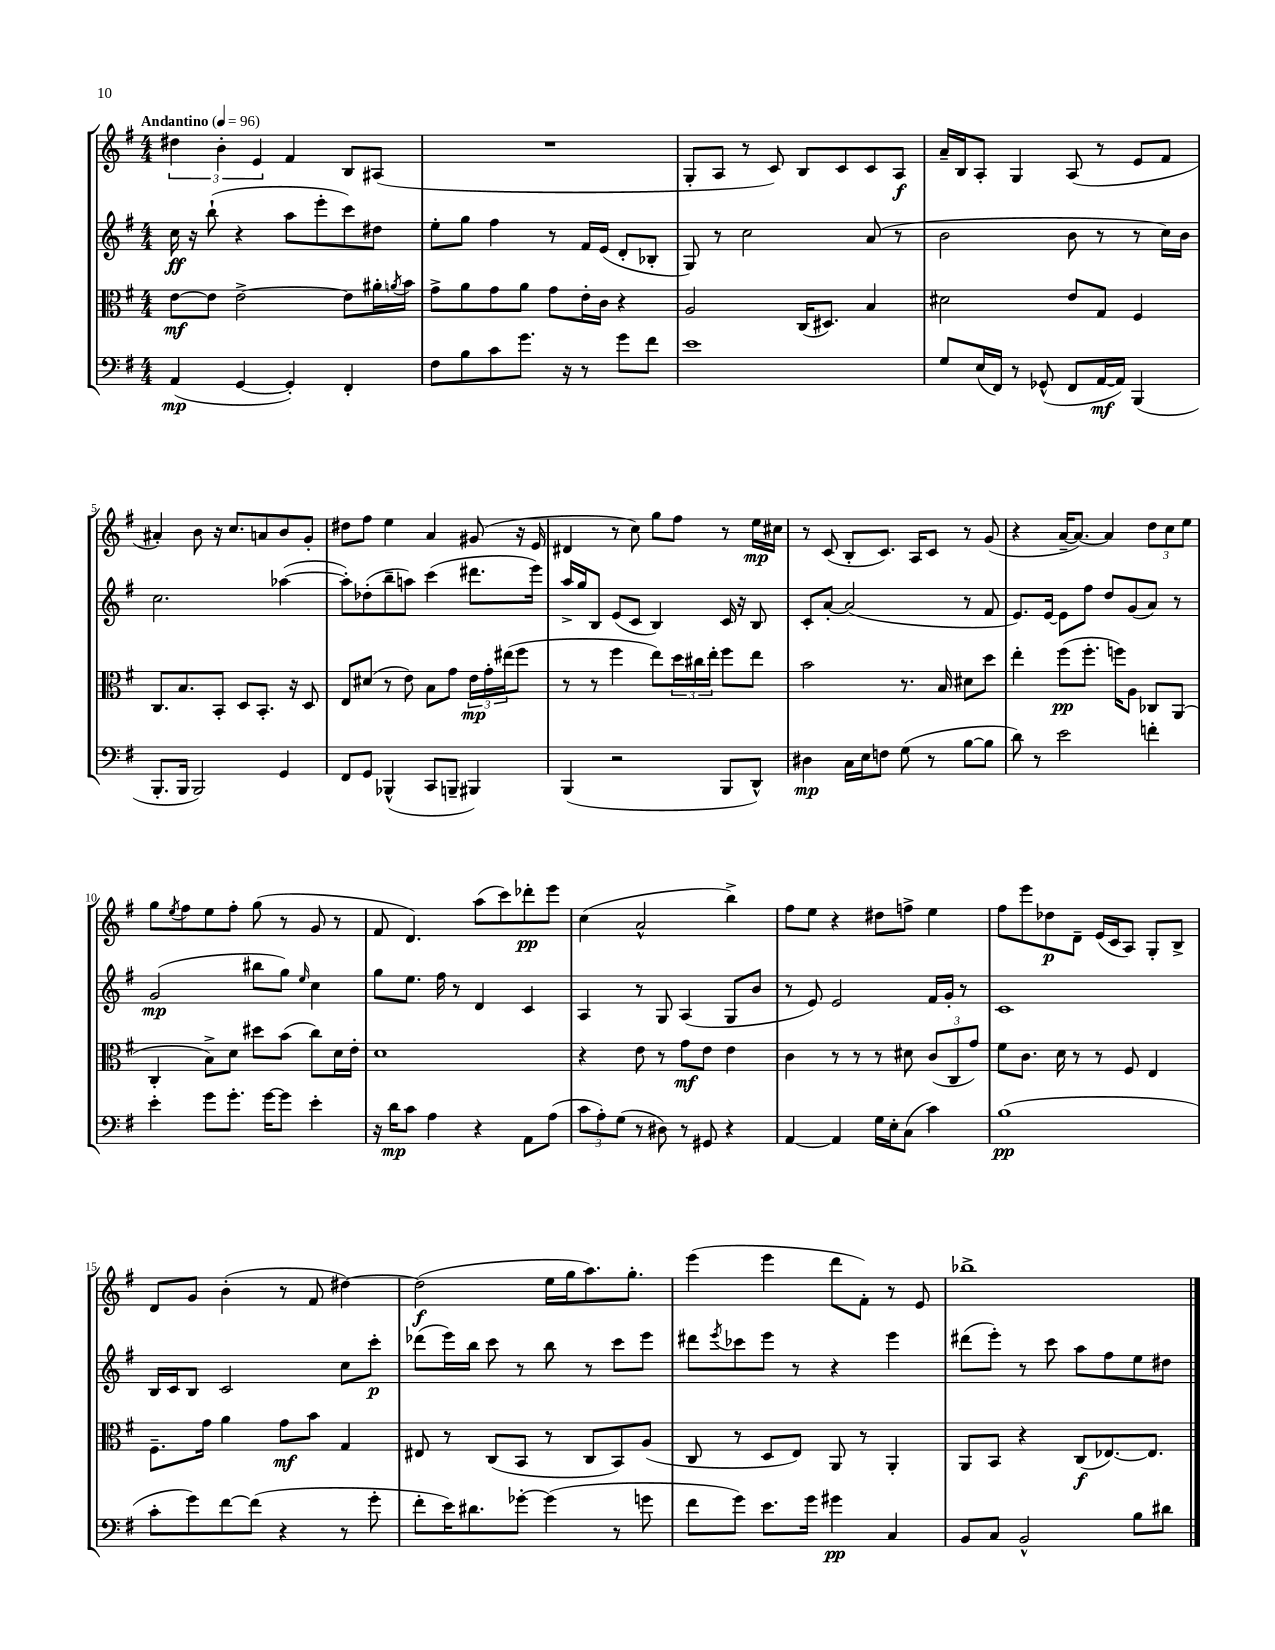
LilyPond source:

<<
\new StaffGroup <<
\new Staff = "s0" {
    \clef treble \key g \major \numericTimeSignature \time 4/4 \tempo "Andantino" 4 = 96
    \tuplet 3/2 { dis''4 b'4-. e'4 } fis'4 b8 ais8( |
    R1 |
    g8-. a8 r8 c'8) b8 c'8 c'8 a8\f |
    a'16-- b16 a8-. g4 a8( r8 e'8 fis'8 |
    ais'4-.) b'8 r16 c''8. a'8 b'8 g'8-. |
    dis''8 fis''8 e''4 a'4 gis'8( r16 e'16 |
    dis'4 r8 c''8) g''8 fis''8 r8 e''16\mp cis''16 |
    r8 c'8( b8-. c'8.) a16 c'8 r8 g'8( |
    r4 a'16~-- a'8.~) a'4 \tuplet 3/2 { d''8 c''8 e''8 } |
    g''8 \acciaccatura { e''8 } fis''8 e''8 fis''8-. g''8( r8 g'8 r8 |
    fis'8 d'4.) a''8( c'''8) des'''8-.\pp e'''8 |
    c''4( a'2-^ b''4->) |
    fis''8 e''8 r4 dis''8 f''8-> e''4 |
    fis''8 e'''8 des''8\p d'8-- e'16( c'16 a8) g8-. b8-> |
    d'8 g'8 b'4-.( r8 fis'8 dis''4~) |
    dis''2\f( e''16 g''16 a''8.) g''8.-. |
    e'''4( e'''4 d'''8 fis'8-.) r8 e'8 |
    bes''1-> \bar "|." |
}
\new Staff = "s1" {
    \clef treble \key g \major \numericTimeSignature \time 4/4
    c''16\ff r16 b''8-!( r4 a''8 e'''8-. c'''8) dis''8 |
    e''8-. g''8 fis''4 r8 fis'16 e'16( d'8-. bes8-. |
    g8) r8 c''2 a'8( r8 |
    b'2 b'8 r8 r8 c''16) b'16 |
    c''2. aes''4~( |
    aes''8-.) des''8-.( b''8-- a''8) c'''4( dis'''8. e'''16) |
    a''16-> g''16 b8 e'8( c'8 b4) c'16 r16 b8 |
    c'8-. a'8~-. a'2( r8 fis'8 |
    e'8.) e'16~ e'8 fis''8 d''8 g'8( a'8) r8 |
    g'2\mp( bis''8 g''8) \grace { e''16 } c''4 |
    g''8 e''8. fis''16 r8 d'4 c'4 |
    a4 r8 g8 a4( g8 b'8 |
    r8 e'8) e'2 fis'16 g'16-. r8 |
    c'1 |
    b16 c'16 b8 c'2 c''8 c'''8-.\p |
    des'''8( e'''16) b''16 c'''8 r8 b''8 r8 c'''8 e'''8 |
    dis'''8 \acciaccatura { e'''8 } ces'''8 e'''8 r8 r4 e'''4 |
    dis'''8( e'''8-.) r8 c'''8 a''8 fis''8 e''8 dis''8 \bar "|." |
}
\new Staff = "s2" {
    \clef alto \key g \major \numericTimeSignature \time 4/4
    e'8~\mf e'8 e'2~-> e'8 ais'16-. \acciaccatura { a'8 } b'16 |
    g'8-> a'8 g'8 a'8 g'8 e'16-. c'16 r4 |
    a2 c16( dis8.) b4 |
    dis'2 e'8 g8 fis4 |
    c8. b8. b,8-. d8 b,8.-. r16 d8 |
    e8 dis'8( r8 e'8) b8 g'8 \tuplet 3/2 { e'16\mp g'16-. eis''16( } fis''8 |
    r8 r8 fis''4 e''8) \tuplet 3/2 { d''16 cis''16 e''16-. } fis''8 e''8 |
    b'2 r8. b16 dis'8 d''8 |
    e''4-. fis''8\pp( fis''8.-. f''16) a8 ces8 a,8( |
    c4-. b8->) d'8 dis''8 b'8( c''8) d'16 e'16-. |
    d'1 |
    r4 e'8 r8 g'8\mf e'8 e'4 |
    c'4 r8 r8 r8 dis'8 \tuplet 3/2 { c'8( c8 g'8) } |
    fis'8 c'8. d'16 r8 r8 fis8 e4 |
    fis8.-- g'16 a'4 g'8\mf b'8 g4 |
    eis8 r8 c8( b,8 r8 c8 b,8) a8( |
    c8 r8 d8 e8) a,8 r8 a,4-. |
    a,8 b,8 r4 c8\f( ees8.~) ees8. \bar "|." |
}
\new Staff = "s3" {
    \clef bass \key g \major \numericTimeSignature \time 4/4
    a,4\mp( g,4~ g,4-.) fis,4-. |
    fis8 b8 c'8 g'8. r16 r8 g'8 fis'8 |
    e'1 |
    g8 e16( fis,16) r8 ges,8-^( fis,8 a,16~\mf a,16) b,,4( |
    b,,8.-. b,,16 b,,2) g,4 |
    fis,8 g,8 bes,,4-^( c,8 b,,8-- bis,,4) |
    b,,4( r2 b,,8 d,8-^) |
    dis4\mp c16 e16 f8 g8( r8 b8~ b8 |
    d'8) r8 e'2 f'4-. |
    e'4-. g'8 g'8.-. g'16~ g'8 e'4-. |
    r16 d'16\mp c'8 a4 r4 a,8 a8( |
    \tuplet 3/2 { c'8 a8-.) g8( } r8 dis8) r8 gis,8 r4 |
    a,4~ a,4 g16 e16-. c8( c'4) |
    b1\pp( |
    c'8-. g'8) fis'8~ fis'8( r4 r8 g'8-. |
    fis'8-. e'16) dis'8. ges'8~-. ges'4( r8 g'8 |
    fis'8 g'8) e'8. g'16 gis'4\pp c4 |
    b,8 c8 b,2-^ b8 dis'8 \bar "|." |
}
>>
>>
